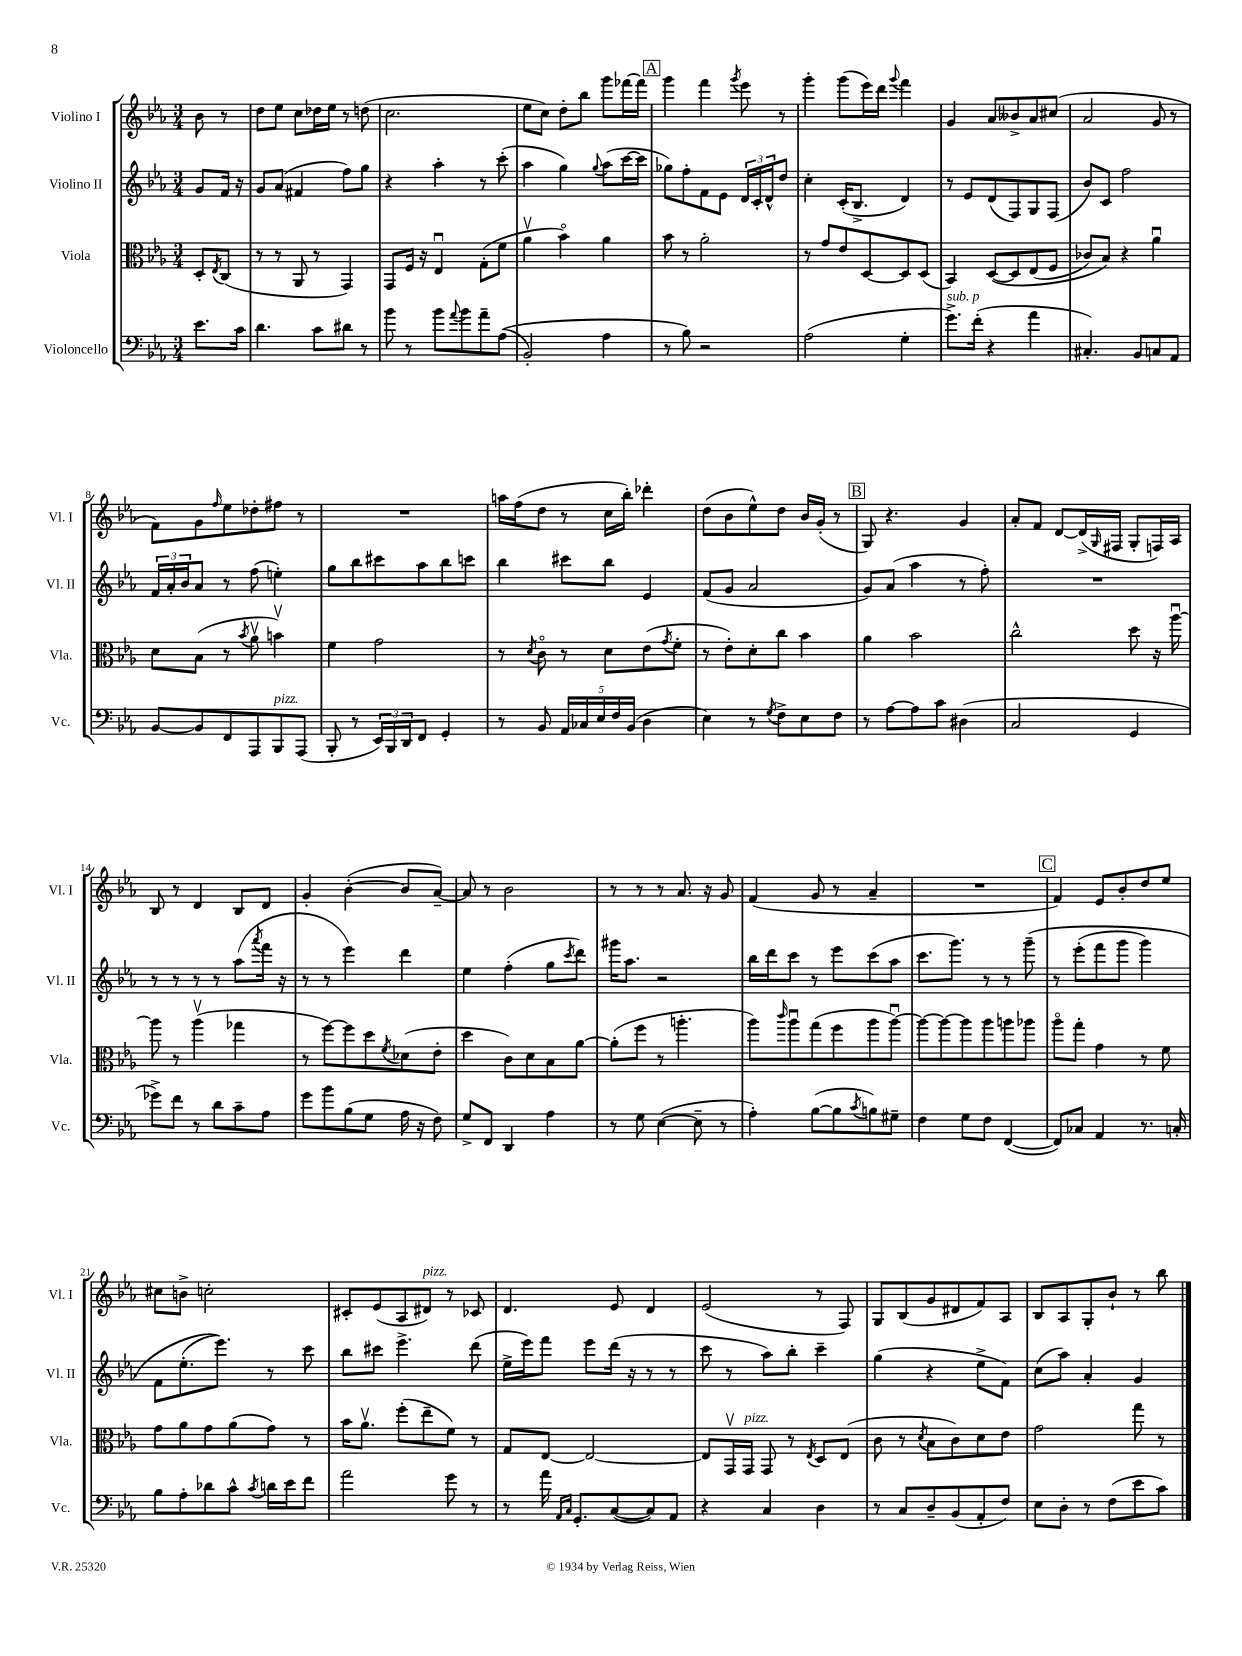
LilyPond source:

<<
\new StaffGroup <<
\new Staff = "s0" \with { instrumentName = "Violino I" shortInstrumentName = "Vl. I" } {
    \clef treble \key ees \major \numericTimeSignature \time 3/4 \partial 4
    bes'8 r8 |
    d''8 ees''8 c''8 des''16 ees''16 r8 d''8( |
    c''2. |
    ees''8 c''8) d''8-. bes''8 g'''8 fes'''16~ fes'''16 |
    \mark \markup { \box "A" } g'''4 f'''4 \acciaccatura { g'''8 } ees'''8 r8 |
    g'''4-. g'''8( ees'''16) d'''16 \appoggiatura { g'''8 } f'''4 |
    g'4 aes'8 beses'8-> aes'8 cis''8( |
    aes'2 g'8 r8 |
    f'8) g'8 \grace { f''16 } ees''8 des''8-. fis''8 r8 |
    R2. |
    a''16 f''16( d''8 r8 c''16 bes''16-.) des'''4-. |
    d''8( bes'8 ees''8-^) d''8 bes'16 g'16-.( r8 |
    \mark \markup { \box "B" } g8) r4. g'4 |
    aes'8-. f'8 d'8~ d'16->( \grace { g16 } fis16 g8-. f16) aes16 |
    bes8 r8 d'4 bes8 d'8 |
    g'4-. bes'4~-.( bes'8 aes'8~--) |
    aes'8 r8 bes'2 |
    r8 r8 r8 aes'8. r16 g'8 |
    f'4( g'8 r8 aes'4-- |
    R2. |
    \mark \markup { \box "C" } f'4) ees'8 bes'8-. d''8 ees''8 |
    cis''8 b'8-> c''2-. |
    cis'8-. ees'8( aes8 dis'8^\markup { \italic "pizz." }) r8 ces'8 |
    d'4. ees'8 d'4 |
    ees'2( r8 f8) |
    g8 bes8( g'8 dis'8 f'8) aes8 |
    bes8 aes8 g8-. bes'8-! r8 bes''8 \bar "|." |
}
\new Staff = "s1" \with { instrumentName = "Violino II" shortInstrumentName = "Vl. II" } {
    \clef treble \key ees \major \numericTimeSignature \time 3/4 \partial 4
    g'8 f'16 r16 |
    g'8 aes'8( fis'4 f''8) g''8 |
    r4 aes''4-. r8 c'''8-.( |
    aes''4 g''4) \appoggiatura { g''8 } aes''8( c'''16~ c'''16 |
    \mark \markup { \box "A" } ges''8) f''8-. f'8 ees'8 \tuplet 3/2 { d'16 c'16-. d'16-^ } d''8 |
    c''4-. c'16-.( bes8.-> d'4) |
    r8 ees'8 d'8( f8) g8 f8( |
    bes'8) c'8 f''2 |
    \tuplet 3/2 { f'16 aes'16-. bes'16 } aes'8 r8 f''8( e''4-.) |
    g''8 bes''8 cis'''8 aes''8 bes''8 c'''8 |
    bes''4 cis'''8 bes''8 ees'4 |
    f'8( g'8 aes'2 |
    \mark \markup { \box "B" } g'8) aes'8( aes''4 r8 f''8-.) |
    R2. |
    r8 r8 r8 r8 aes''8( \acciaccatura { aes'''8 } f'''16 r16 |
    r8 r8 ees'''4) d'''4 |
    ees''4 f''4-.( g''8 \acciaccatura { c'''8 } d'''8) |
    gis'''16 aes''8. r2 |
    bes''16 d'''16 c'''8 r8 ees'''8 c'''8( aes''8 |
    c'''8. g'''8.) r8 r8 g'''8--\( |
    \mark \markup { \box "C" } r8 ees'''8-.( f'''8 g'''8 g'''4) |
    f'8 ees''8.-.( ees'''8.)\) r8 c'''8 |
    bes''8 cis'''8 ees'''4.-> d'''8( |
    ees''16-> ees'''16) f'''8 ees'''8 d'''16( r16 r8 r8 |
    c'''8 r8 aes''8) bes''8-. c'''4-- |
    g''4( r4 ees''8-> f'8) |
    c''8( aes''8) aes'4-. g'4 \bar "|." |
}
\new Staff = "s2" \with { instrumentName = "Viola" shortInstrumentName = "Vla." } {
    \clef alto \key ees \major \numericTimeSignature \time 3/4 \partial 4
    d8-. \acciaccatura { ees8 } c8( |
    r8 r8 aes,8 r8 g,4) |
    g,8 f16 r16 ees4\downbow g8-.( f'8 |
    aes'4\upbow bes'4\flageolet) aes'4 |
    \mark \markup { \box "A" } bes'8 r8 aes'2-. |
    r8 g'8 ees'8 d8~ d8 d8( |
    bes,4) d8~\( d8 ees8( f8 |
    ces'8) bes8\) r4 aes'4\downbow |
    d'8 bes8( r8 \acciaccatura { bes'8 } aes'8\upbow b'4\upbow) |
    f'4 g'2 |
    r8 \acciaccatura { d'8 } c'8\flageolet r8 d'8 ees'8( \acciaccatura { g'8 } f'8-. |
    r8 ees'8-.) d'8-. c''8 bes'4 |
    \mark \markup { \box "B" } aes'4 bes'2 |
    c''2-^ d''8 r16 aes''16~\downbow |
    aes''8 r8 aes''4\upbow( ges''4 |
    r8 f''8~) f''8 d''8 \acciaccatura { f'8 } des'8( ees'8-. |
    d''4 c'8) d'8 bes8 aes'8~ |
    aes'8-.( f''8 r8 a''4.-. |
    aes''8) \grace { c'''16 } aes''8\downbow g''8( f''8 aes''8 aes''8~\downbow) |
    aes''8~ aes''8~ aes''8 aes''8 a''8 aes''8 |
    \mark \markup { \box "C" } aes''8\flageolet g''8-. g'4 r8 f'8 |
    g'8 aes'8 g'8 aes'8( g'8) r8 |
    bes'16 aes'8.\upbow f''8-.( ees''8-- f'8) r8 |
    g8 ees8~ ees2~ |
    ees8 g,16\upbow g,16^\markup { \italic "pizz." } g,8 r8 \acciaccatura { ees8 } d8 ees8( |
    c'8 r8 \acciaccatura { d'8 } bes8 c'8) d'8 ees'8 |
    g'2 g''8 r8 \bar "|." |
}
\new Staff = "s3" \with { instrumentName = "Violoncello" shortInstrumentName = "Vc." } {
    \clef bass \key ees \major \numericTimeSignature \time 3/4 \partial 4
    ees'8. c'16 |
    d'4. c'8 dis'8 r8 |
    bes'8 r8 bes'8 \appoggiatura { aes'8 } bes'8 aes'8-- aes8(\( |
    bes,2-.) aes4 |
    \mark \markup { \box "A" } r8 bes8\) r2 |
    aes2( g4-. |
    g'8.->^\markup { \italic "sub. p" }) f'16-.( r4 aes'4 |
    cis4.-.) bes,8 c8 aes,8 |
    bes,8~ bes,8 f,8 aes,,8 bes,,8^\markup { \italic "pizz." } aes,,8( |
    bes,,8-. r8 \tuplet 3/2 { ees,16) bes,,16 d,16 } f,8 g,4-. |
    r8 bes,8 \tuplet 5/4 { aes,16 ces16 ees16 f16 bes,16( } d4 |
    ees4) r8 \acciaccatura { g8 } f8-> ees8 f8 |
    \mark \markup { \box "B" } r8 aes8~ aes8 c'8 dis4( |
    c2 g,4 |
    ges'8->) f'8 r8 d'8 c'8-- aes8 |
    g'8 bes'8 bes8( g8 aes16 r16 f8) |
    g8-> f,8 d,4 aes4 |
    r8 g8 ees4~( ees8-- r8 |
    aes4-.) bes8~( bes8 \acciaccatura { c'8 } b8) gis8-- |
    f4 g8 f8 f,4~( |
    \mark \markup { \box "C" } f,8) ces8 aes,4 r8. c16-. |
    bes8 aes8-. des'8 c'8-^ \acciaccatura { c'8 } d'16 ees'16 f'8 |
    aes'2 g'8 r8 |
    r8 aes'16 \grace { aes,16 c16 } g,8.-. c8~( c8) aes,8 |
    r4 c4 d4 |
    r8 c8 d8-- bes,8( aes,8-. f8) |
    ees8 d8-. r8 f8( ees'8 c'8) \bar "|." |
}
>>
>>
